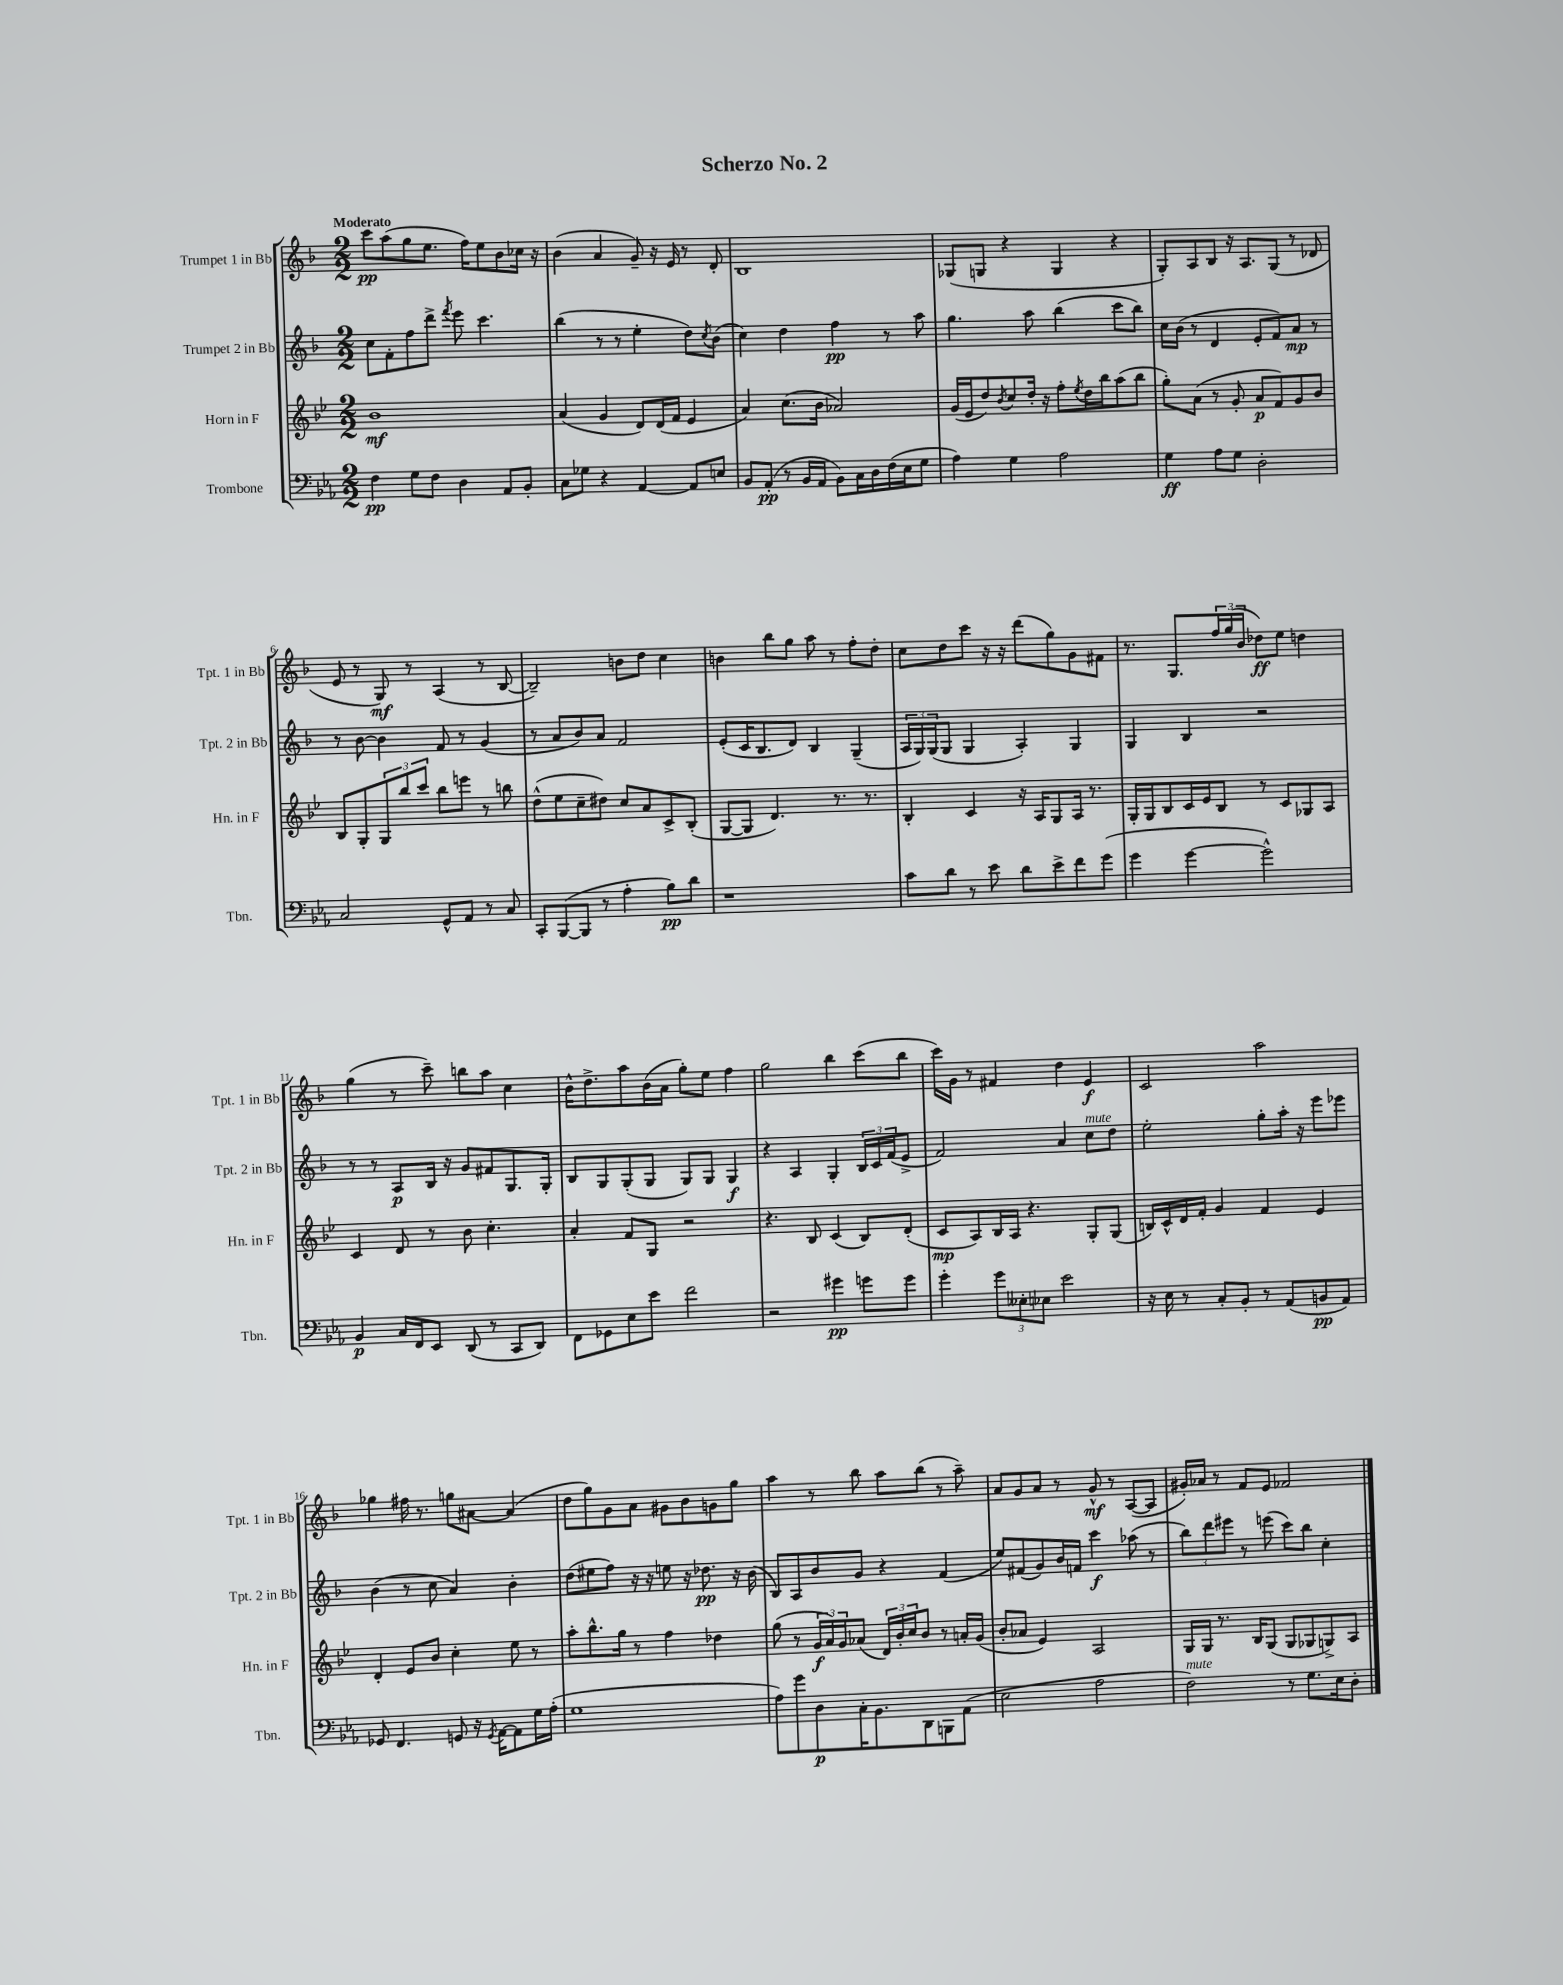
\header { title = "Scherzo No. 2" }
<<
\new StaffGroup <<
\new Staff = "s0" \with { instrumentName = "Trumpet 1 in Bb" shortInstrumentName = "Tpt. 1 in Bb" } {
    \clef treble \key f \major \numericTimeSignature \time 2/2 \tempo "Moderato"
    c'''8\pp a''8( g''8 e''8. f''16) e''8 bes'8 ces''16 r16 |
    bes'4( a'4 g'8--) r16 e'16 r8 d'8-. |
    bes1 |
    ges8( g8 r4 g4 r4 |
    g8-.) a8 bes8 r16 a8. g8( r8 des'8 |
    e'8 r8 g8\mf) r8 a4( r8 bes8~ |
    bes2--) b'8 d''8 c''4 |
    b'4 bes''8 g''8 a''8 r8 f''8-. d''8-. |
    c''8 d''8 c'''8 r16 r16 d'''8( g''8) g'8 fis'8 |
    r8. g8. \tuplet 3/2 { f''16 g''16( bes'16 } des''8\ff) e''8 d''4 |
    g''4( r8 c'''8--) b''8 a''8 c''4 |
    bes'16-^ d''8.-> a''8 bes'16( a'16 g''8-.) e''8 f''4 |
    g''2 bes''4 c'''8( bes''8 |
    c'''16) g'16 r8 fis'4 d''4 e'4\f |
    c'2 a''2 |
    ges''4 fis''16 r8. g''8 ais'8~ ais'4( |
    d''8 g''8) g'8 a'8 gis'8 bes'8 g'8 g''8 |
    a''4 r8 bes''8 a''8 bes''8( r8 a''8--) |
    a'8 g'8 a'8 r8 g'8-^\mf r8 a8~( a8 |
    gis'16-.) aes'16 r8 f'8 e'8 fes'2 \bar "|." |
}
\new Staff = "s1" \with { instrumentName = "Trumpet 2 in Bb" shortInstrumentName = "Tpt. 2 in Bb" } {
    \clef treble \key f \major \numericTimeSignature \time 2/2
    c''8 f'8-. f''8 d'''8-> \acciaccatura { f'''8 } e'''8 c'''4. |
    bes''4( r8 r8 e''4-. d''8) \acciaccatura { c''8 } bes'8( |
    c''4) d''4 f''4\pp r8 a''8 |
    g''4. a''8 bes''4( c'''8 bes''8) |
    c''16 bes'16( r8 d'4 e'8-. f'8) a'8\mp r8 |
    r8 bes'8~ bes'4 f'8 r8 g'4( |
    r8 a'8 bes'8) a'8 f'2 |
    e'8-.( c'16 bes8. d'8) bes4 g4--( |
    \tuplet 3/2 { a16 g16) g16( } g8 g4 a4-.) g4 |
    g4 bes4 r2 |
    r8 r8 a8\p bes16 r16 g'8 fis'8 g8. g16-. |
    bes8 g8 g8-.( g8 g8) g8 g4\f |
    r4 a4 g4-. \tuplet 3/2 { bes16 c'16 f'16( } e'8-> |
    f'2) a'4 c''8^\markup { \italic "mute" } d''8 |
    e''2-. g''8-. a''16-. r16 e'''8 ees'''8 |
    bes'4( r8 c''8 a'4) bes'4-. |
    d''8( eis''8 f''8) r16 r16 e''8 r16 des''8.\pp r16 bes'16( |
    bes8) a8 bes'8 g'8 r4 f'4( |
    e''8) fis'8( g'8) bes'16 f'16 c'''4\f aes''8( r8 |
    \tuplet 3/2 { bes''8) d'''8 eis'''8 } r8 e'''8( c'''8) bes''8 c''4-. \bar "|." |
}
\new Staff = "s2" \with { instrumentName = "Horn in F" shortInstrumentName = "Hn. in F" } {
    \clef treble \key bes \major \numericTimeSignature \time 2/2
    bes'1\mf |
    a'4( g'4 d'8) d'16( f'16 ees'4 |
    a'4) c''8.( bes'16 aes'2) |
    g'16( ees'16 d''8) \acciaccatura { bes'8 } c''8 d''16-. r16 f''8-. \acciaccatura { ees''8 } d''16 bes''16 a''8( bes''8 |
    g''8-.) a'8( r8 g'8-. a'8\p f'8) g'8 bes'8 |
    bes8 g8-. \tuplet 3/2 { g8 bes''8 c'''8 } bes''8 e'''8 r8 b''8 |
    d''8-^( ees''8 c''8-- dis''8) c''8 a'8 c'8-> bes8-.( |
    g8~ g8 d'4.) r8. r8. |
    bes4-. c'4 r16 a16 g8 a16 r8. |
    g16-. g16 bes8 c'16 ees'16 bes8 r8 c'8 ges8 a8 |
    c'4 d'8 r8 bes'8 c''4.-. |
    a'4-. f'8 g8 r2 |
    r4. bes8 c'4( bes8) d'8-.( |
    c'8\mp a8) bes16 a16 r4. g8-. g8( |
    b16) c'16-^ d'16 f'16-. g'4 f'4 ees'4 |
    d'4-. ees'8 bes'8 c''4-. ees''8 r8 |
    a''8-. bes''8.-^ g''16 r8 f''4 des''4 |
    g''8( r8 \tuplet 3/2 { g'16\f a'16) g'16 } aes'8( \tuplet 3/2 { d'16) bes'16-. c''16 } bes'8 r8 a'16-. g'16( |
    bes'8-. aes'8 ees'4) a2 |
    g16 g16 r8. bes16 g8( g8 ges8 g8->) a8 \bar "|." |
}
\new Staff = "s3" \with { instrumentName = "Trombone" shortInstrumentName = "Tbn." } {
    \clef bass \key ees \major \numericTimeSignature \time 2/2
    f4\pp g8 f8 d4 aes,8 bes,8-. |
    c8 ges8 r4 aes,4~ aes,8 e8 |
    bes,8 aes,8-.\pp( r8 bes,16 aes,16 bes,8) c16 d16 f16( ees16 g8 |
    aes4) g4 aes2 |
    g4\ff aes8 g8 d2-. |
    c2 g,8-^ aes,8 r8 c8 |
    c,8-. bes,,8~( bes,,8 r8 aes4-. bes8\pp) d'8 |
    r1 |
    c'8 d'8 r8 ees'8 d'8 ees'8-> f'8 g'8( |
    g'4 g'4~ g'2-^) |
    bes,4\p c16 f,16 ees,8 d,8( r8 c,8 d,8) |
    f,8 ges,8 ees8 ees'8 f'2 |
    r2 gis'4\pp g'8 g'8 |
    g'4-. \tuplet 3/2 { g'8 eeses8-. ees8 } ees'2 |
    r16 ees16 r8 c8-. bes,8-. r8 aes,8( b,8\pp aes,8) |
    ges,8 f,4. g,8 r16 \acciaccatura { g,8 } aes,16~ aes,8 g16 aes16-.( |
    g1 |
    aes8) g'8 d8\p c16-. bes,8. d,8 b,,8 aes,8( |
    ees2 aes2 |
    f2^\markup { \italic "mute" }) r8 g8. ees16 d8-. \bar "|." |
}
>>
>>
